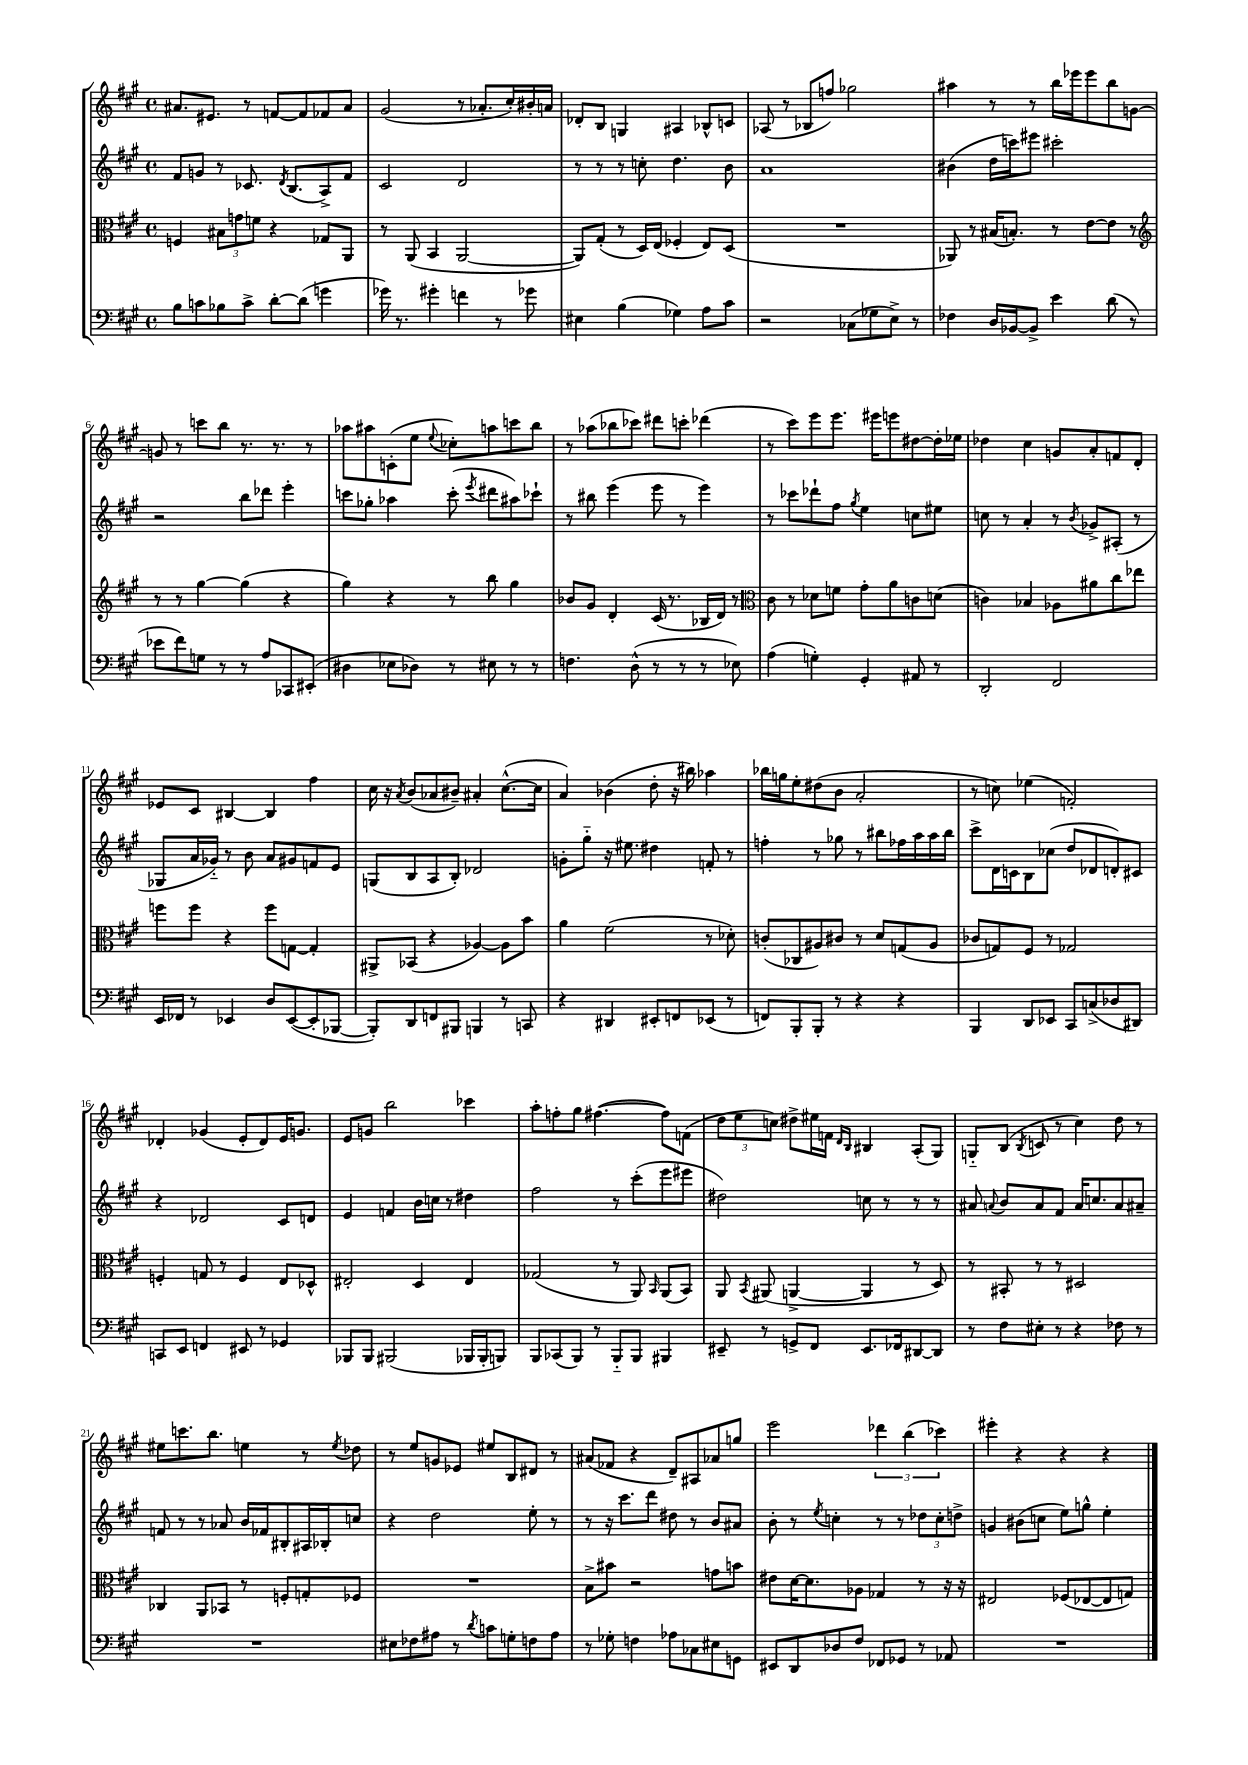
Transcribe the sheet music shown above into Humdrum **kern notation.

**kern	**kern	**kern	**kern
*part4	*part3	*part2	*part1
*staff4	*staff3	*staff2	*staff1
*clefF4	*clefC3	*clefG2	*clefG2
*k[f#c#g#]	*k[f#c#g#]	*k[f#c#g#]	*k[f#c#g#]
*M4/4	*M4/4	*M4/4	*M4/4
*met(c)	*met(c)	*met(c)	*met(c)
=1	=1	=1	=1
8B\L	4Fn/	8f#/L	8.a#X/L
8cn\	.	8gn/J	.
.	.	.	8.e#X/J
8B-X\	12B#X\L	8r	.
.	12gn\	.	.
8c^\J	.	8.c-X/	8r
.	12fn\J	.	.
[8d'\L	4r	.	[8fn/L
.	.	8qd/	.
.	.	(8.B/L	.
(8d\J]	.	.	8f/]
4gn\	8G-X/L	8A^/)	8f-X/
.	8AA/J	8f#/J	8a#/J
=2	=2	=2	=2
16g-X\)	8r	2c#/	(2g#/
8.r	.	.	.
.	(8AA/	.	.
4g#X'\	4BB/	.	.
4fn\	[2AA/	2d/	8r
.	.	.	8.a-X'/L
8r	.	.	.
.	.	.	16cc#'/L)
8g-X\	.	.	16b#X'/
.	.	.	16an/JJ
=3	=3	=3	=3
4E#X\	8AA/L])	8r	8d-X'/L
.	(8G#'/J	8r	8B/J
(4B\	8r	8r	4Gn/
.	16D/LL)	8ccn'\	.
.	(16E/JJ	.	.
4G-X\)	4F-X'/	4.dd\	4A#X/
8A\L	8E/L)	.	8B-X^^/L
8c#\J	(8D/J	8b\	8cn/J
=4	=4	=4	=4
2r	1r	1a	(8A-X/
.	.	.	8r
.	.	.	8B-X/L
.	.	.	8ffn/J)
(8C-X\L	.	.	2gg-X\
8G-X\	.	.	.
8E^\J)	.	.	.
8r	.	.	.
=5	=5	=5	=5
4F-X\	8AA-X/)	(4b#X\	4aa#X\
.	8r	.	.
16D/LL	(16B#X/KL	16dd\LL	8r
[16BB-X/J	8.Bn'/J)	16cccn\J)	.
8BB-^/J]	.	8eee#X\J	8r
4e\	8r	2ccc#X'\	16bb\LL
.	.	.	16eee-X\J
.	[8e\L	.	8eee-\
(8d\	8e\J]	.	8bb\
8r	8r	.	[8gn\J
!!LO:LB:g=z
=6	=6	=6	=6
*	*clefG2	*	*
8e-X\L	8r	2r	8gn/]
8f#\)	8r	.	8r
8Gn\J	[4gg#\	.	8cccn\L
8r	.	.	8bb\J
8r	(4gg#\]	8bb\L	8.r
8A/L	.	8ddd-X\J	.
.	.	.	8.r
8CC-X/	4r	4eee'\	.
(8EE#X'/J	.	.	8r
=7	=7	=7	=7
4D#X\	4gg#\)	8cccn\L	8aa-X\L
.	.	8gg-X'\J	8aa#X\
8E-X\L	4r	4aa-X\	(8cn'\
8D-X\J)	.	.	8ee\J
.	.	.	8qqee/
8r	8r	(8ccc'\	8cc-X'\L)
.	.	8qeee/	.
8E#X\	8bb\	8ddd#X\L	8aan\
8r	4gg#\	8aa#X\)	8cccn\
8r	.	8ccc-X`\J	8bb\J
=8	=8	=8	=8
4.Fn\	8b-X/L	8r	8r
.	8g#/J	8bb#X\	(8aa-X\L
.	4d'/	(4eee\	8bb-X\
(8D^^\	.	.	8ccc-X\J)
8r	(16c#/	8eee\	8ddd#X\L
.	8.r	.	.
8r	.	8r	8cccn'\J
8r	16B-X/LL	4eee\)	(4ddd-X\
.	16d/JJ)	.	.
8E-X\)	8r	.	.
=9	=9	=9	=9
*	*clefC3	*	*
(4A\	8c#\	8r	8r
.	8r	8ccc-X\L	8ccc#\L)
4Gn'\)	8d-X\L	8ddd-X`\	8eee\
.	8fn\J	8ff#\J	8.eee\J
.	.	8qgg#/	.
4GG#'/	8g#'\L	4ee\	.
.	.	.	16eee#X\KL
.	8a\	.	8eeen\
8AA#X/	8cn\	8ccn\L	[8dd#X\
8r	(8dn\J	8ee#X\J	16dd#'\L]
.	.	.	16ee-X\JJ
=10	=10	=10	=10
2DD'/	4cn\)	8ccn\	4dd-X\
.	.	8r	.
.	4B-X/	4a'/	4cc#\
2FF#/	8A-X\L	8r	8gn/L
.	.	8qb/	.
.	8a#X\	8g-X^/L	8a'/
.	8cc#\	(8A#X'/J	8fn/
.	8ee-X\J	8r	8d'/J
!!LO:LB:g=z
=11	=11	=11	=11
16EE/LL	8ffn\L	8G-X/L	8e-X/L
16FF-X/JJ	.	.	.
8r	8ff\J	16a/L	8c#/J
.	.	16g-X/JJ)	.
4EE-X/	4r	8r	[4B#X/
.	.	8b\	.
8D/L	8ff\L	8a/L	4B#/]
([8EE-/	[8Gn\J	8g#X/	.
8EE-'/]	4G'/]	8fn/	4ff#\
[8BBB-X/J	.	8e/J	.
=12	=12	=12	=12
8BBB-'/L])	8AA#X^/L	(8Gn/L	16cc#\
.	.	.	16r
.	.	.	8qa/
8DD/	(8BB-X/J	8B/	(8b/L
8FFn/	4r	8A/	8a-X/
8BBB#X/J	.	8B'/J)	8b#X~/J)
4BBBn/	[4A-X/)	2d-X/	4a#X'/
8r	8A-\L]	.	([8.cc#^^\L
8CCn/	8b\J	.	.
.	.	.	16cc#\Jk]
=13	=13	=13	=13
4r	4a\	8gn'\L	4a/)
.	.	8gg#\J	.
4DD#X/	(2f#\	16r	(4b-X\
.	.	8.ee#X\	.
8EE#X'/L	.	4dd#X\	8dd'\
8FFn/	.	.	16r
.	.	.	16bb#X\)
(8EE-X/J	8r	8fn'/	4aa-X\
8r	8d-X'\)	8r	.
=14	=14	=14	=14
8FFn/L)	(8cn'/L	4ffn'\	16bb-X\LL
.	.	.	16ggn\J
8BBB'/	8C-X/	.	8ee'\
8BBB'/J	8A#X/)	8r	(8dd#X\
8r	8c#X/J	8gg-X\	8b\J
4r	8r	8r	2a'/
.	8d/L	8bb#X\L	.
4r	(8Gn/	16ff-X\L	.
.	.	16aa\	.
.	8A#/J	16aa\	.
.	.	16bb#\JJ	.
=15	=15	=15	=15
4BBB/	8c-X/L	8ccc#^\L	8r
.	8Gn/)	16d\L	8ccn\)
.	.	16cn\J	.
8DD/L	8F#/J	8B\	(4ee-X\
8EE-X/J	8r	(8cc-X\J	.
8CC#/L	2G-X/	8dd/L	2fn'/)
(8Cn^/	.	8d-X/	.
8D-X/	.	8dn'/)	.
8DD#X/J)	.	8c#X/J	.
!!LO:LB:g=z
=16	=16	=16	=16
8CCn/L	4Fn'/	4r	4d-X'/
8EE/J	.	.	.
4FFn/	8Gn/	2d-X/	(4g-X/
.	8r	.	.
8EE#X/	4F/	.	8e'/L
8r	.	.	8d-/)
4GG-X/	8E/L	8c#/L	16e/K
.	.	.	8.gn/J
.	8D-X^^/J	8dn/J	.
=17	=17	=17	=17
8BBB-X/L	2E#X'/	4e/	8e/L
8BBB-/J	.	.	8gn/J
(2BBB#X/	.	4fn/	2bb\
.	4D/	16b\LL	.
.	.	16ccn\JJ	.
.	.	8r	.
16BBB-X/LL	4E#/	4dd#X\	4ccc-X\
16BBB-'/J	.	.	.
8BBBn/J)	.	.	.
=18	=18	=18	=18
8BBB/L	(2G-X/	2ff#\	8aa'\L
(8CC-X/	.	.	8ffn'\
8BBB/J)	.	.	8gg#\J
8r	.	.	([4.ff#X\
8BBB/L	8r	8r	.
8BBB/J	8AA/)	(8ccc#'\L	.
.	16qqBB/	.	.
4BBB#X/	(8AA/L	8eee\	8ff#\L])
.	8BB/J)	8eee#X\J	(8fn\J
=19	=19	=19	=19
8EE#X~/	8AA/	2dd#X\)	12dd\L
.	.	.	12ee\
.	8qBB/	.	.
8r	(8AA#X/	.	.
.	.	.	12ccn\J)
8GGn^/L	[4AAn^/	.	8dd#X^\L
8FF#/J	.	.	16ee#X\L
.	.	.	16fn\JJ
.	.	.	16qqd/LL
.	.	.	16qqB/JJ
8.EE#/L	4AA/]	8ccn\	4B#X/
.	.	8r	.
16FF-X/k	.	.	.
[8DD#X/	8r	8r	(8A'/L
8DD#/J]	8D/)	8r	8G#/J)
=20	=20	=20	=20
8r	8r	8a#X/	8Gn/L
.	.	8qqan/	.
8F#\L	8BB#X'/	8b/L	(8B/J
.	.	.	8qB/
8E#X'\J	8r	8a/	8cn/
8r	8r	8f#/J	8r
4r	2D#X/	16a/KL	4cc#\)
.	.	8.ccn/	.
8F-X\	.	8a/	8dd\
8r	.	8a#X~/J	8r
!!LO:LB:g=z
=21	=21	=21	=21
1r	4C-X/	8fn/	8ee#X\L
.	.	8r	8.cccn\
.	8AA/L	8r	.
.	.	.	8.bb\J
.	8BB-X/J	8a-X/	.
.	8r	16b/LL	4een\
.	.	16f-X/J	.
.	8Fn'/L	8B#X'/	.
.	8Gn'/	16A#X/L	8r
.	.	16B-X'/J	.
.	.	.	8qee/
.	8F-X/J	8ccn/J	8dd-X\
=22	=22	=22	=22
8E#X\L	1r	4r	8r
8F-X\	.	.	8ee/L
8A#X\J	.	2dd\	8gn/
8r	.	.	8e-X/J
8qd/	.	.	.
8cn\L	.	.	8ee#X/L
8Gn'\	.	.	8B/
8Fn\	.	8ee'\	8d#X/J
8A#\J	.	8r	8r
=23	=23	=23	=23
8r	8B^\L	8r	(8a#X/L
8G-X'\	8b#X\J	16r	8f-X/J
.	.	8.ccc#\L	.
4Fn\	2r	.	4r
.	.	8ddd\J	.
8A-X\L	.	8dd#X\	8d~/L)
8C-X\	.	8r	8A#X/
8E#X\	8gn\L	8b/L	8a-X/
8GGn\J	8bn\J	8a#X/J	8ggn/J
=24	=24	=24	=24
8EE#X/L	8e#X\L	8b'\	2eee\
8DD/	[16d\K	8r	.
.	8.d\]	.	.
.	.	8qee/	.
8D-X/	.	4ccn'\	.
8F#/J	8A-X\J	.	.
8FF-X/L	4G-X/	8r	6ddd-X\
8GG-X/J	.	8r	.
.	.	.	(6bb\
8r	8r	12dd-X\L	.
.	.	12cc'\	6ccc-X\)
8AA-X/	16r	.	.
.	.	12ddn^\J	.
.	16r	.	.
=25	=25	=25	=25
1r	2E#X/	4gn/	4eee#X'\
.	.	(8b#X\L	4r
.	.	8ccn\J	.
.	(8F-X/L	8ee\L)	4r
.	[8E-X/	8ggn^^\J	.
.	8E-/]	4ee'\	4r
.	8Gn/J)	.	.
==	==	==	==
*-	*-	*-	*-
